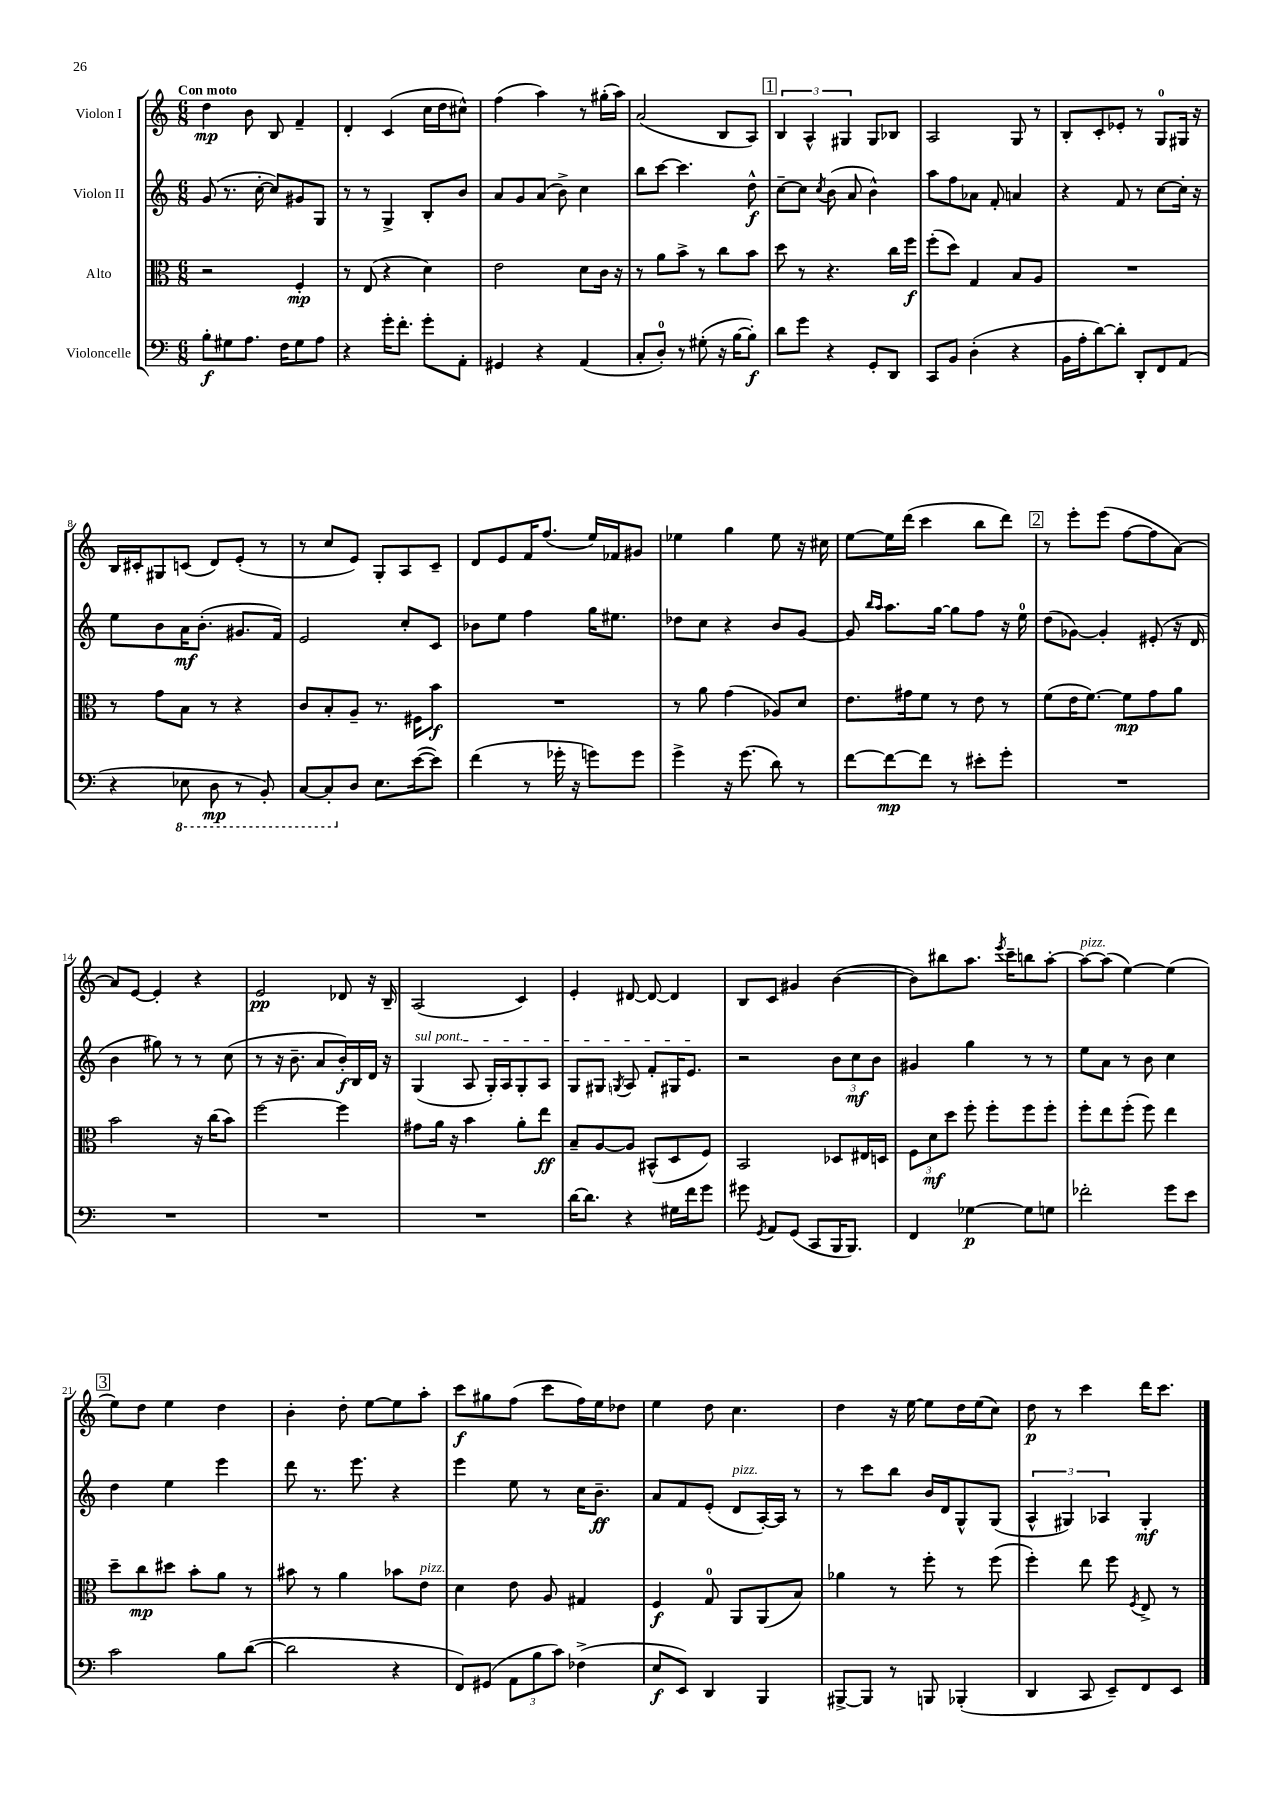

**kern	**kern	**kern	**kern
*staff4	*staff3	*staff2	*staff1
*clefF4	*clefC3	*clefG2	*clefG2
*k[]	*k[]	*k[]	*k[]
*M6/8	*M6/8	*M6/8	*M6/8
8B'	2r	(8g	4dd
8G#	.	8.r	.
8.A	.	.	8b
.	.	[16cc'	.
.	.	8cc])	8B
16F	.	.	.
8G#	4F'	8g#	4f~
8A	.	8G	.
=	=	=	=
4r	8r	8r	4d'
.	(8E	8r	.
16g'	4r	4G^	(4c
8.f'	.	.	.
8g'	4d)	8B'	16cc
.	.	.	16dd
8AA'	.	8b	8cc#^^)
=	=	=	=
4GG#	2e	8a	(4ff
.	.	8g	.
4r	.	(8a	4aa)
.	.	8b^)	.
(4AA	8d	4cc	8r
.	16c	.	(16gg#'
.	16r	.	16aa)
=	=	=	=
8C'	8r	8bb	(2a
8D')	8a	[8ccc	.
8r	8b^	4.ccc]	.
(8G#'	8r	.	.
16r	8cc	.	8B
[16B	.	.	.
8B'])	8b	8dd^^	8A)
=	=	=	=
8d	8dd	[8cc~	6B
8g	8r	8cc]	.
.	.	.	6A^^
.	.	8qcc	.
4r	4.r	(8b	.
.	.	.	6G#
.	.	8a	.
8GG'	.	4b^^)	8G#
8DD	16cc	.	8B-
.	16ff	.	.
=	=	=	=
8CC	(8ff'	8aa	2A
8BB	8dd)	8ff	.
(4D'	4G	8a-	.
.	.	8f'	.
4r	8B	4a	8G
.	8A	.	8r
=	=	=	=
16BB	2.r	4r	8B'
16A'	.	.	.
[8d)	.	.	8c'
8d']	.	8f	8e-'
8DD'	.	8r	8r
8FF	.	[8cc	8G
(8AA	.	16cc']	16G#
.	.	16r	16r
=	=	=	=
4r	8r	8ee	16B
.	.	.	16c#'
.	8g	8b	8G#
8EE-	8B	16a	(8c
.	.	(8.b'	.
8DD	8r	.	8d)
8r	4r	8.g#	(8e'
8BBB')	.	.	8r
.	.	16f)	.
=	=	=	=
[8CC	8c	2e	8r
8CC']	8B'	.	8cc
8D	8A~	.	8e)
8.E	8.r	.	8G'
.	.	8cc'	8A
([16e	16F#	.	.
8e])	8b	8c	8c~
=	=	=	=
(4f	2.r	8b-	8d
.	.	8ee	8e
8r	.	4ff	16f
.	.	.	(8.ff
16g-'	.	.	.
16r	.	.	.
8g)	.	16gg	16ee)
.	.	8.ee#	16f-
8g	.	.	8g#
=	=	=	=
4g^	8r	8dd-	4ee-
.	8a	8cc	.
16r	(4g	4r	4gg
(8.g	.	.	.
8d)	8A-)	8b	8ee-
8r	8d	[8g	16r
.	.	.	16cc#
=	=	=	=
[8f	8.e	8g]	[8ee
.	.	16qqbb	.
.	.	16qqaa	.
8f_	.	8.aa	16ee]
.	16g#	.	(16ddd
8f]	8f	.	4ccc
.	.	[16gg	.
8r	8r	8gg]	.
8e#'	8e	8ff	8bb
8g'	8r	16r	8ddd)
.	.	16ee	.
=	=	=	=
2.r	(8f	(8dd	8r
.	16e	[8g-)	8eee'
.	[8.f)	.	.
.	.	4g-']	(8eee
.	8f]	.	[8ff
.	8g	(8e#'	8ff]
.	8a	16r	[8a)
.	.	16d	.
=	=	=	=
2.r	2b	4b	8a]
.	.	.	[8e
.	.	8gg#)	4e']
.	.	8r	.
.	16r	8r	4r
.	(16cc	.	.
.	8b)	(8cc	.
=	=	=	=
2.r	[2ff	8r	2e
.	.	16r	.
.	.	8.b~	.
.	.	8a	.
.	4ff]	16b')	8d-
.	.	16B	.
.	.	16d	16r
.	.	16r	16B~
=	=	=	=
2.r	8g#	(4G	(2A
.	16a	.	.
.	16r	.	.
.	4b	8A	.
.	.	16G')	.
.	.	16A	.
.	8a'	8G'	4c)
.	8ee	8A	.
=	=	=	=
[16d	8B~	8G	4e'
8.d]	.	.	.
.	[8A	8G#	.
.	.	8qG	.
4r	8A]	8A	[8d#
.	(8BB#^^	8f'	8d#_
16G#	8D	16G#	4d#]
16f	.	8.e	.
8g	8F)	.	.
=	=	=	=
8g#	2BB	2r	8B
8qGG	.	.	.
8AA	.	.	8c
(8GG	.	.	4g#
8CC	.	.	.
16BBB	8D-	12b	([4b
8.BBB)	.	.	.
.	.	12cc	.
.	16E#	.	.
.	.	12b	.
.	16D	.	.
=	=	=	=
4FF	12F	4g#	8b])
.	12d	.	.
.	.	.	8bb#
.	12dd	.	.
[4G-	8ff'	4gg	8.aa
.	8ff'	.	.
.	.	.	8qeee
.	.	.	16ccc~
8G-]	8ff	8r	8bb
8G	8ff'	8r	[8aa'
=	=	=	=
2f-'	8ff'	8ee	8aa_
.	8ee	8a	(8aa]
.	(8ff'	8r	[4ee)
.	8ff)	8b	.
8g	4ee	4cc	(4ee]
8e	.	.	.
=	=	=	=
2c	8dd~	4dd	8ee)
.	8cc	.	8dd
.	8dd#	4ee	4ee
.	8b'	.	.
8B	8a	4eee	4dd
([8d	8r	.	.
=	=	=	=
2d]	8b#	8ddd	4b'
.	8r	8.r	.
.	4a	.	8dd'
.	.	8.eee	.
.	.	.	[8ee
4r	8b-	4r	8ee]
.	8e	.	8aa'
=	=	=	=
8FF)	4d	4eee	8ccc
(8GG#	.	.	8gg#
12AA	8e	8ee	(8ff
12B	.	.	.
.	8A	8r	8ccc
12c)	.	.	.
(4F-^	4G#	16cc	16ff)
.	.	8.b~	16ee
.	.	.	8dd-
=	=	=	=
8E	4F	8a	4ee
8EE)	.	8f	.
4DD	8G	(8e'	8dd
.	8AA	8d	4.cc
4BBB	(8AA	[16A')	.
.	.	16A]	.
.	8B)	8r	.
=	=	=	=
[8BBB#^	4a-	8r	4dd
8BBB#]	.	8ccc	.
8r	8r	8bb	16r
.	.	.	[16ee
8BBB	8ff'	16b	8ee]
.	.	16d	.
(4BBB-'	8r	8G^^	16dd
.	.	.	(16ee
.	(8ff	(8G	8cc)
=	=	=	=
4DD	4ff')	6A^^	8dd
.	.	.	8r
.	.	6G#)	.
8CC	8ee	.	4ccc
.	.	6A-	.
8EE~)	8ff	.	.
.	8qF	.	.
8FF	8E^	4G#'	16ddd
.	.	.	8.ccc
8EE	8r	.	.
==	==	==	==
*-	*-	*-	*-
